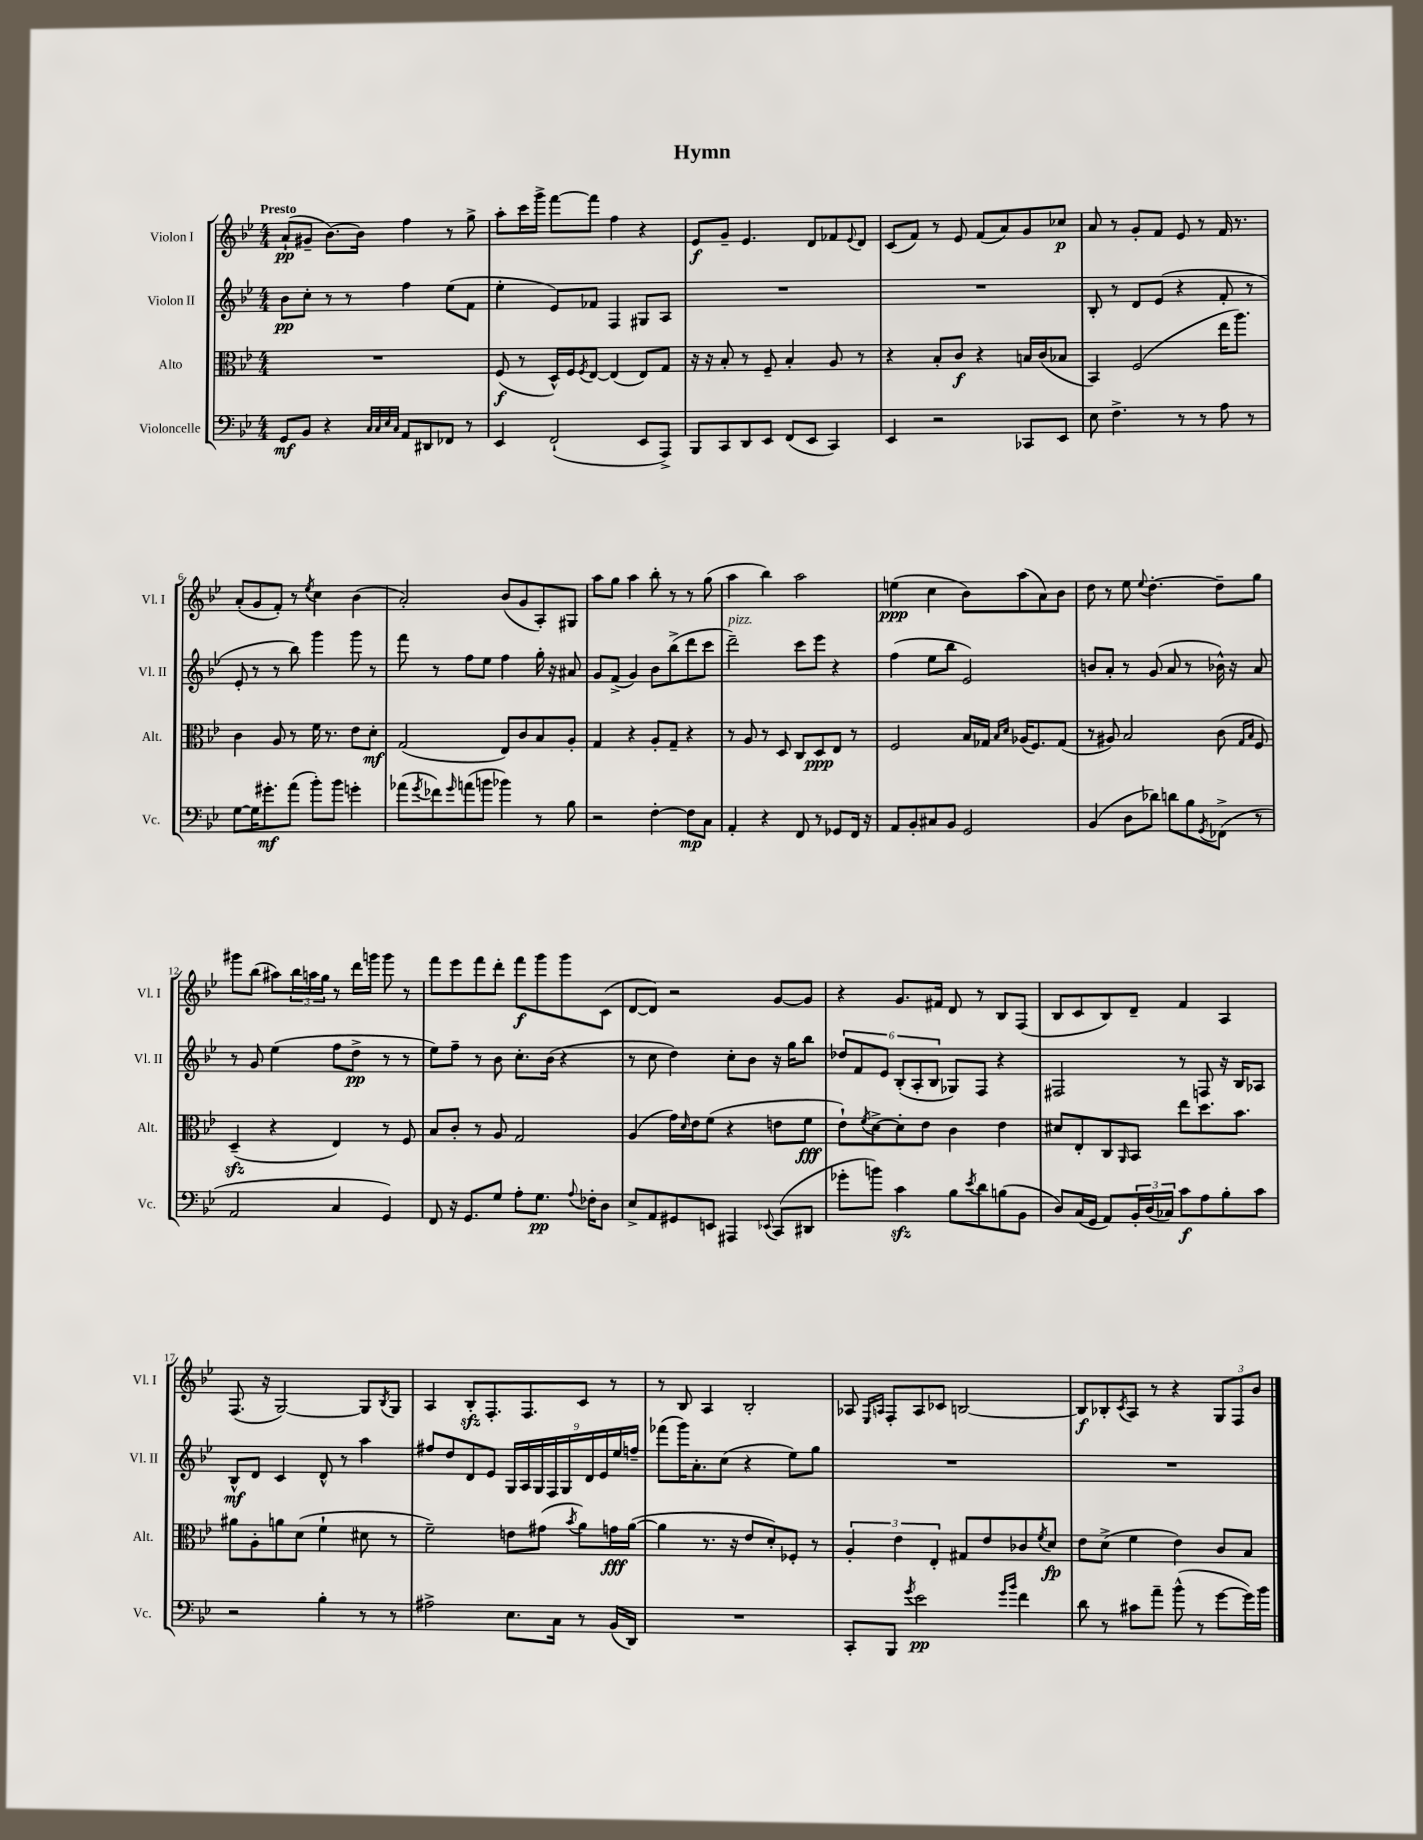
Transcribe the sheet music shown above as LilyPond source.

\header { title = "Hymn" }
<<
\new StaffGroup <<
\new Staff = "s0" \with { instrumentName = "Violon I" shortInstrumentName = "Vl. I" } {
    \clef treble \key bes \major \numericTimeSignature \time 4/4 \tempo "Presto"
    a'8-!\pp( gis'8-- bes'8.~) bes'16 f''4 r8 g''8-> |
    a''8-. c'''16 g'''16-> f'''8~ f'''8 f''4 r4 |
    ees'8\f g'8-- ees'4. d'8 fes'8 \appoggiatura { ees'8 } d'8 |
    c'8( f'8) r8 ees'8 f'8( a'8) g'8 ces''8\p |
    a'8 r8 g'8-. f'8 ees'8 r8 f'16 r8. |
    a'8-.( g'8 f'8-.) r8 \acciaccatura { ees''8 } c''4 bes'4( |
    a'2-.) bes'8( g'8 a8-.) gis8 |
    a''8 g''8 a''4 bes''8-. r8 r8 g''8( |
    a''4 bes''4) a''2 |
    e''4\ppp( c''4 bes'8) a''8( a'8) bes'8 |
    d''8 r8 ees''8 \appoggiatura { ees''8 } d''4.~-. d''8-- g''8 |
    gis'''8 bes''8( ais''8) \tuplet 3/2 { bes''16 a''16 g''16 } r8 d'''16 g'''16 g'''8 r8 |
    f'''8 ees'''8 f'''8 d'''8-. f'''8\f g'''8 g'''8 c'8( |
    d'8~ d'8) r2 g'8~ g'8 |
    r4 g'8. fis'16 d'8 r8 bes8 f8( |
    bes8 c'8 bes8) d'8-- f'4 a4 |
    f8.( r16 g2~) g8 \acciaccatura { bes8 } g8 |
    a4 bes8-.\sfz f8.-. f8. c'8 r8 |
    r8 bes8 a4 bes2-. |
    aes8 \grace { ees16 a16 } f8-. a8 ces'8 b2~ |
    b8\f bes8-. \acciaccatura { c'8 } a8 r8 r4 \tuplet 3/2 { g8 f8 bes'8 } \bar "|." |
}
\new Staff = "s1" \with { instrumentName = "Violon II" shortInstrumentName = "Vl. II" } {
    \clef treble \key bes \major \numericTimeSignature \time 4/4
    bes'8\pp c''8-. r8 r8 f''4 ees''8( f'8 |
    ees''4-. ees'8) fes'8 f4 gis8 a8 |
    R1 |
    R1 |
    bes8-. r8 d'8 ees'8( r4 f'8-. r8 |
    ees'8-. r8 r8 bes''8) g'''4 g'''8 r8 |
    f'''8 r8 f''8 ees''8 f''4 g''16-. r16 ais'8 |
    g'8 f'8->( g'4) bes'8 bes''8->( d'''8 c'''8 |
    d'''2--^\markup { \italic "pizz." }) c'''8 ees'''8 r4 |
    f''4( ees''8 bes''8 ees'2) |
    b'8 a'8-. r8 g'8( a'8 r8 bes'16-^) r16 a'8 |
    r8 g'8 ees''4( f''8 d''8->\pp r8 r8 |
    ees''8) f''8-- r8 bes'8 c''8.-. bes'16( r4 |
    r8 c''8 d''4) c''8-. bes'8 r16 g''16 bes''8 |
    \tuplet 6/4 { des''8 f'8 ees'8 bes8-.( a8-. bes8 } ges8) f8 r4 |
    fis2 r8 f8 r16 bes16 aes8 |
    bes8-^\mf d'8 c'4 d'8-^ r8 a''4 |
    fis''8 d''8 d'8 ees'8 \tuplet 9/8 { g16 a16 g16 f16 g16 d'16 ees'16 ees''16 f''16-- } |
    fes'''8( g'''16) a'8.-. c''8( r4 ees''8) g''8 |
    R1 |
    R1 \bar "|." |
}
\new Staff = "s2" \with { instrumentName = "Alto" shortInstrumentName = "Alt." } {
    \clef alto \key bes \major \numericTimeSignature \time 4/4
    R1 |
    f8\f( r8 d16-^) f16 \acciaccatura { f8 } ees8~ ees4( ees8) g8 |
    r16 r16 bes8-. r8 f8-- bes4-. a8 r8 |
    r4 bes8-. c'8\f r4 b16 c'16( bes8 |
    bes,4) f2( ees''16 a''8.) |
    c'4 a8 r8 f'16 r8. ees'8 d'8-.\mf |
    g2( ees8) c'8 bes8 a8-. |
    g4 r4 a8-. g8-- r4 |
    r8 a8 r8 d8 c8 d8\ppp ees8 r8 |
    f2 bes16 ges16 \grace { bes16 d'16 } aes16( f8.) ges8( |
    r8 ais8) bes2 c'8( \grace { g16 bes16 } f8) |
    d4--\sfz( r4 ees4) r8 f8 |
    bes8 c'8-. r8 a8 g2 |
    a4( g'16) \grace { d'16 } ees'16 f'8( r4 e'8 f'8\fff |
    ees'8-!) \acciaccatura { f'8 } d'8~-> d'8-. ees'8 c'4 ees'4 |
    dis'8 ees8-. c8 \grace { a,16 } bes,8 ees''8 d''8. bes'8. |
    ais'8 a8-. a'8 d'8( f'4-! dis'8 r8 |
    f'2--) e'8 gis'8( \acciaccatura { bes'8 } a'8) g'16\fff a'16~( |
    a'4 r8. r16 ees'8 d'8-.) fes8-. r8 |
    \tuplet 3/2 { a4-. ees'4 ees4-. } gis8 ees'8 ces'8 \acciaccatura { f'8 } d'8\fp |
    ees'8 d'8->( f'4 ees'4) c'8 bes8 \bar "|." |
}
\new Staff = "s3" \with { instrumentName = "Violoncelle" shortInstrumentName = "Vc." } {
    \clef bass \key bes \major \numericTimeSignature \time 4/4
    g,8\mf bes,8 r4 \grace { c32 c32 ees32 c32 } a,8 dis,8 fes,8 r8 |
    ees,4 f,2-!( ees,8 a,,8->) |
    bes,,8 c,8 d,8 ees,8 f,8( ees,8 c,4) |
    ees,4 r2 ces,8 ees,8 |
    ees8 f4.-> r8 r8 a8 r8 |
    g8~ g16 gis'8.-.\mf a'8( bes'8-.) bes'8 g'4-. |
    aes'8( \acciaccatura { g'8 } fes'8) \grace { g'16 } a'8( b'8 bes'4) r8 bes8 |
    r2 f4~-. f8\mp c8 |
    a,4-. r4 f,8 r8 ges,8 f,16 r16 |
    a,8 bes,8-. cis8 bes,8 g,2 |
    bes,4( d8 des'8) d'8 bes8 \acciaccatura { g,8 } fes,8->( r8 |
    a,2 c4 g,4) |
    f,8 r16 g,8. g8 a8-. g8.\pp \appoggiatura { a8 } fes16-. d8 |
    ees8-> a,8 gis,8 e,8 ais,,4 \appoggiatura { ees,8 } c,8( dis,8 |
    ges'8-. b'8) c'4\sfz bes8 \acciaccatura { ees'8 } d'8 b8( bes,8 |
    d8) c16( g,16 a,8) \tuplet 3/2 { bes,16-. d16( ces16) } c'8\f a8 bes8-. c'8 |
    r2 bes4-. r8 r8 |
    ais2-> ees8. c16 r8 bes,16( d,16) |
    R1 |
    c,8-. bes,,8 \acciaccatura { g'8 } ees'2\pp \grace { g'16 bes'16 } f'4 |
    d'8 r8 cis'8 a'8-- bes'8-^( r8 g'8~ g'16) bes'16 \bar "|." |
}
>>
>>
